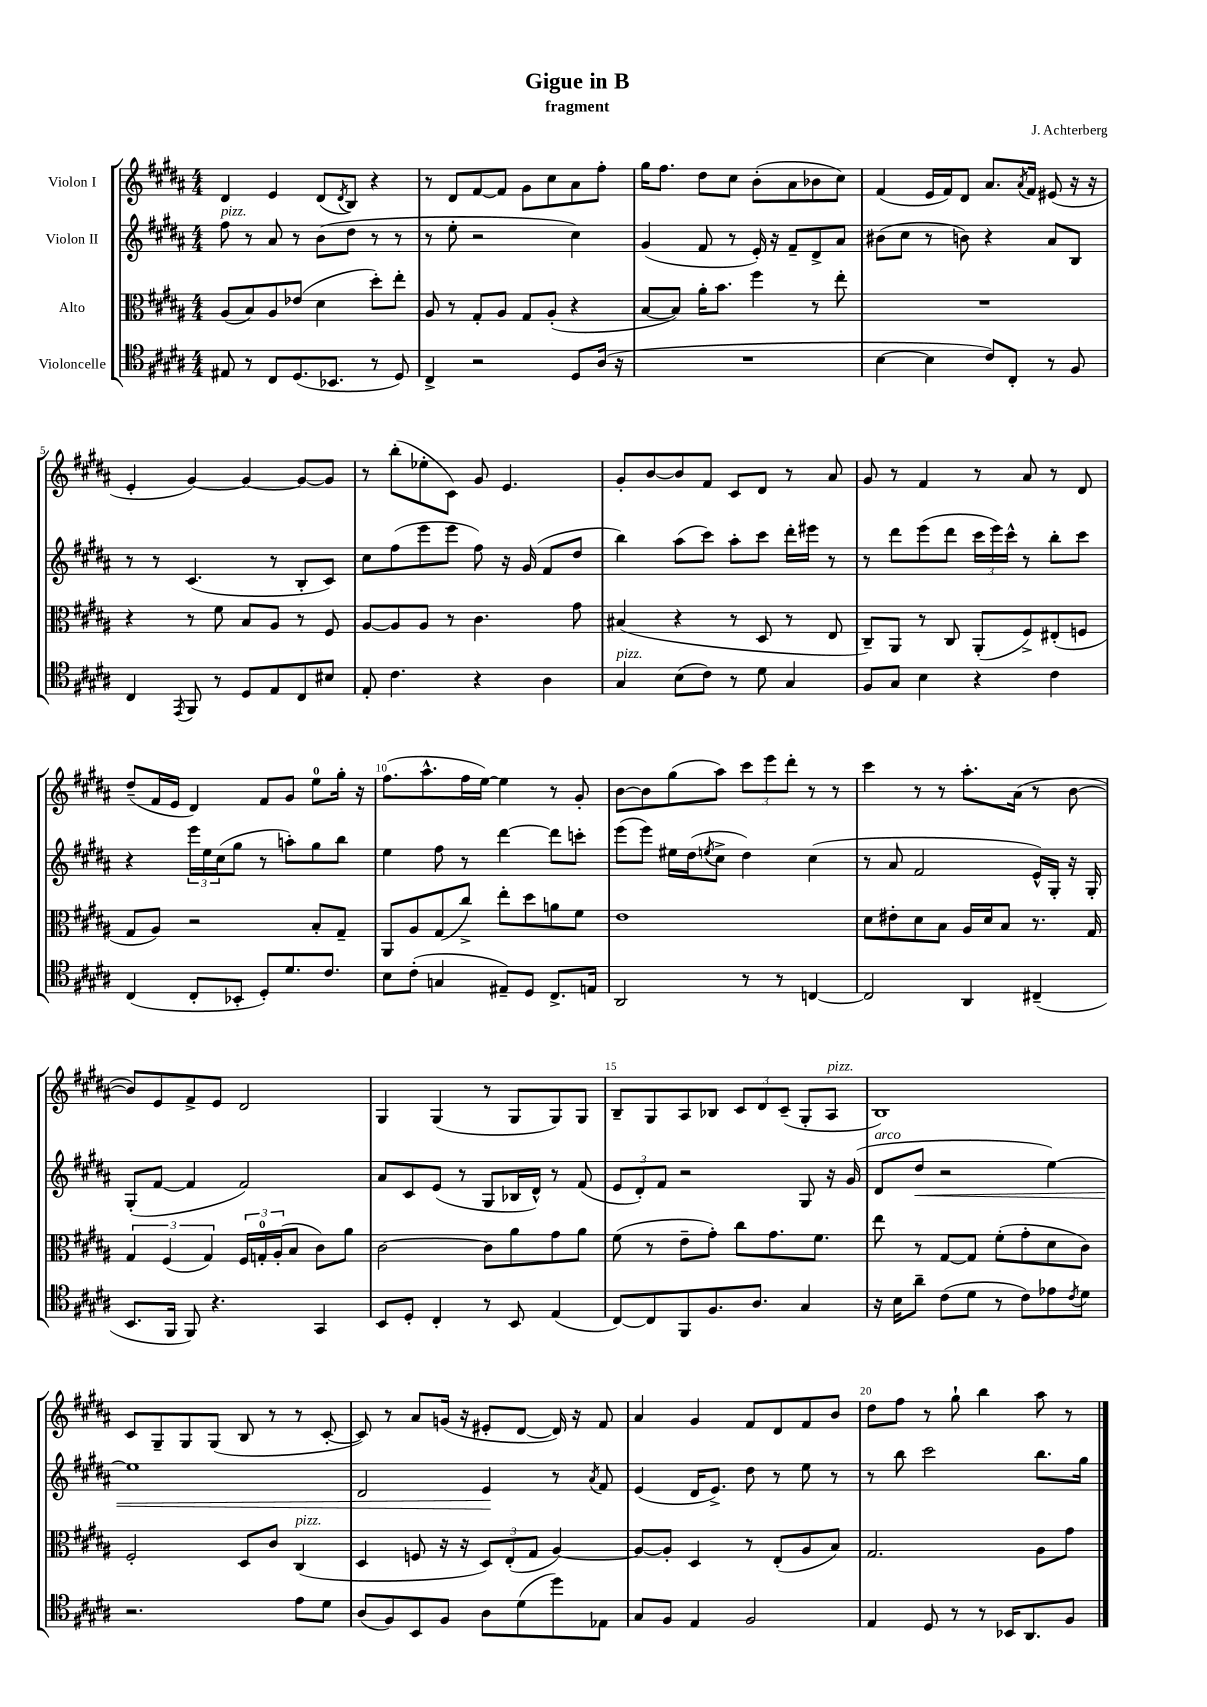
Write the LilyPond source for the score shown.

\header { title = "Gigue in B" composer = "J. Achterberg" subtitle = "fragment" }
<<
\new StaffGroup <<
\new Staff = "s0" \with { instrumentName = "Violon I" } {
    \clef treble \key b \major \numericTimeSignature \time 4/4
    dis'4 e'4 dis'8( \acciaccatura { dis'8 } b8) r4 |
    r8 dis'8 fis'8~ fis'8 gis'8 cis''8 ais'8 fis''8-. |
    gis''16 fis''8. dis''8 cis''8 b'8-.( ais'8 bes'8 cis''8) |
    fis'4( e'16 fis'16) dis'8 ais'8. \acciaccatura { ais'8 } fis'16 eis'8( r16 r16 |
    e'4-. gis'4~) gis'4~ gis'8~ gis'8 |
    r8 b''8-.( ees''8-. cis'8) gis'8 e'4. |
    gis'8-. b'8~ b'8 fis'8 cis'8 dis'8 r8 ais'8 |
    gis'8 r8 fis'4 r8 ais'8 r8 dis'8 |
    dis''8--( fis'16 e'16 dis'4) fis'8 gis'8 e''8-0 gis''16-. r16 |
    fis''8.( ais''8.-^ fis''16 e''16~) e''4 r8 gis'8-. |
    b'8~ b'8 gis''8( ais''8) \tuplet 3/2 { cis'''8 e'''8 dis'''8-. } r8 r8 |
    cis'''4 r8 r8 ais''8.-. ais'16( r8 b'8~ |
    b'8) e'8 fis'8-> e'8 dis'2 |
    gis4 gis4( r8 gis8 gis8) gis8 |
    b8-- gis8 ais8 bes8 \tuplet 3/2 { cis'8 dis'8 cis'8--( } gis8-. ais8^\markup { \italic "pizz." } |
    b1) |
    cis'8 gis8-- gis8 gis8( b8 r8 r8 cis'8~-. |
    cis'8) r8 ais'8 g'16( r16 eis'8-. dis'8~ dis'16) r16 fis'8 |
    ais'4 gis'4 fis'8 dis'8 fis'8 b'8 |
    dis''8 fis''8 r8 gis''8-! b''4 ais''8 r8 \bar "|." |
}
\new Staff = "s1" \with { instrumentName = "Violon II" } {
    \clef treble \key b \major \numericTimeSignature \time 4/4
    fis''8^\markup { \italic "pizz." } r8 ais'8 r8 b'8( dis''8 r8 r8 |
    r8 e''8-. r2 cis''4) |
    gis'4( fis'8 r8 e'16-.) r16 fis'8-- dis'8-> ais'8 |
    bis'8( cis''8 r8 b'8) r4 ais'8 b8 |
    r8 r8 cis'4.( r8 b8-. cis'8) |
    cis''8 fis''8( e'''8 e'''8 fis''8) r16 gis'16( fis'8 dis''8 |
    b''4) ais''8( cis'''8) ais''8-. cis'''8 dis'''16-. eis'''16 r8 |
    r8 dis'''8 e'''8( dis'''8 \tuplet 3/2 { cis'''16 e'''16) cis'''16-^ } r8 b''8-. cis'''8 |
    r4 \tuplet 3/2 { e'''16 e''16 cis''16( } gis''8 r8 a''8-.) gis''8 b''8 |
    e''4 fis''8 r8 dis'''4~ dis'''8 c'''8-. |
    e'''8( e'''8) eis''16 dis''16( \acciaccatura { e''8 } cis''8-> dis''4) cis''4( |
    r8 ais'8 fis'2 e'16-^) gis16-. r16 gis16-. |
    gis8-.( fis'8~ fis'4 fis'2) |
    ais'8 cis'8 e'8( r8 gis8 bes16 dis'16-^) r8 fis'8( |
    \tuplet 3/2 { e'8 dis'8-.) fis'8 } r2 gis8 r16 gis'16( |
    dis'8^\markup { \italic "arco" } dis''8\< r2 e''4~) |
    e''1 |
    dis'2 e'4\! r8 \acciaccatura { ais'8 } fis'8 |
    e'4( dis'16 e'8.->) dis''8 r8 e''8 r8 |
    r8 b''8 cis'''2 b''8. gis''16 \bar "|." |
}
\new Staff = "s2" \with { instrumentName = "Alto" } {
    \clef alto \key b \major \numericTimeSignature \time 4/4
    ais8( b8) ais8 ees'8( dis'4 dis''8-.) e''8-. |
    ais8 r8 gis8-. ais8 gis8 ais8-.( r4 |
    b8~ b8) ais'16-. b'8. fis''4 r8 e''8-. |
    R1 |
    r4 r8 fis'8 b8 ais8 r8 fis8 |
    ais8~ ais8 ais8 r8 cis'4. gis'8 |
    bis4( r4 r8 dis8 r8 e8 |
    cis8--) ais,8 r8 cis8 ais,8-.( fis8->) eis8-.( f8 |
    gis8 ais8) r2 b8-. gis8-- |
    ais,8 ais8 gis8( cis''8->) e''8-. dis''8 a'8 fis'8 |
    e'1 |
    dis'8 eis'8-. dis'8 b8 ais16 dis'16 b8 r8. gis16 |
    \tuplet 3/2 { gis4 fis4( gis4) } \tuplet 3/2 { fis16 g16-0-. ais16-.( } b8 cis'8) ais'8 |
    cis'2~ cis'8 ais'8 gis'8 ais'8 |
    fis'8( r8 e'8-- gis'8-.) cis''8 gis'8. fis'8. |
    e''8 r8 gis8~ gis8 fis'8-.( gis'8-. dis'8 cis'8) |
    fis2-. dis8 cis'8 cis4^\markup { \italic "pizz." }( |
    dis4 f8 r16 r16 \tuplet 3/2 { dis8) e8-.( gis8 } ais4~) |
    ais8~ ais8-. dis4 r8 e8-.( ais8 b8) |
    gis2. ais8 gis'8 \bar "|." |
}
\new Staff = "s3" \with { instrumentName = "Violoncelle" } {
    \clef tenor \key b \major \numericTimeSignature \time 4/4
    eis8 r8 cis8 dis8.( bes,8. r8 dis8) |
    cis4-> r2 dis8 ais16( r16 |
    R1 |
    b4~ b4 cis'8) cis8-. r8 fis8 |
    cis4 \acciaccatura { e,8 } fis,8 r8 dis8 e8 cis8 bis8 |
    e8-. cis'4. r4 ais4 |
    gis4^\markup { \italic "pizz." } b8( cis'8) r8 dis'8 gis4 |
    fis8 gis8 b4 r4 cis'4 |
    cis4( cis8-. bes,8-. dis8-.) dis'8. cis'8. |
    b8 cis'8-.( g4 eis8--) dis8 cis8.-> e16 |
    ais,2 r8 r8 c4~ |
    c2 ais,4 cis4--( |
    b,8. fis,16 fis,8) r4. gis,4 |
    b,8 dis8-. cis4-. r8 b,8 e4( |
    cis8~) cis8 fis,8 fis8. ais8. gis4 |
    r16 b16 ais'8-- cis'8( dis'8 r8 cis'8) ees'8 \acciaccatura { cis'8 } dis'8 |
    r2. e'8 dis'8 |
    ais8( fis8) b,8 fis8 ais8 dis'8( dis''8) ees8 |
    gis8 fis8 e4 fis2 |
    e4 dis8 r8 r8 bes,16 ais,8. fis8 \bar "|." |
}
>>
>>
\layout { \context { \Score \override BarNumber.break-visibility = ##(#f #t #t) barNumberVisibility = #(every-nth-bar-number-visible 5) } }
